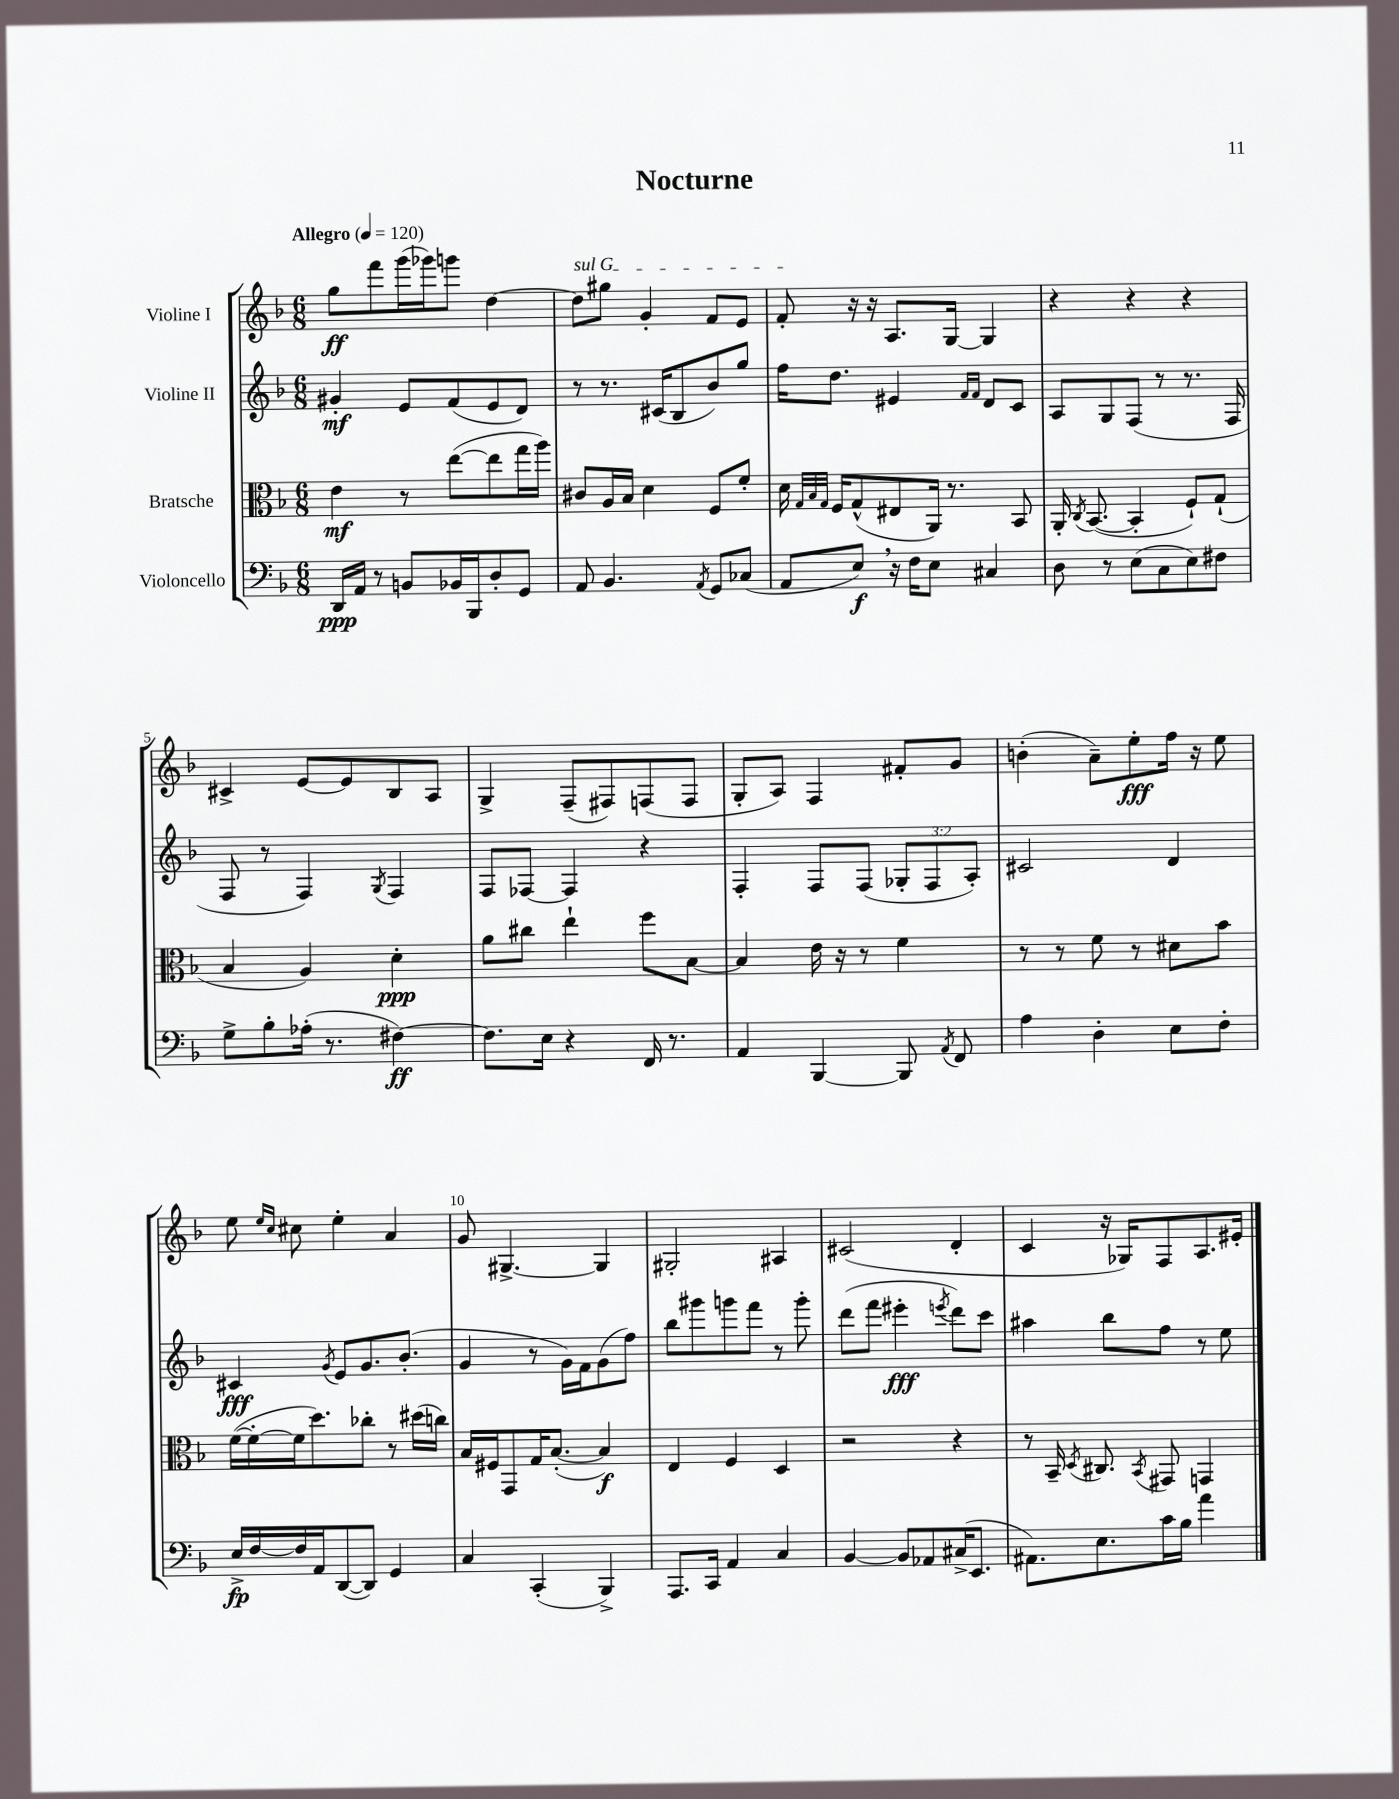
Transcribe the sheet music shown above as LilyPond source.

\header { title = "Nocturne" }
<<
\new StaffGroup <<
\new Staff = "s0" \with { instrumentName = "Violine I" } {
    \clef treble \key f \major \numericTimeSignature \time 6/8 \tempo "Allegro" 4 = 120
    \autoBeamOff g''8[\ff f'''8 g'''16( ges'''16) g'''8] d''4~ |
    \once \override TextSpanner.bound-details.left.text = \markup { \italic "sul G" } d''8[\startTextSpan gis''8] g'4-. f'8[ e'8] |
    f'8-.\stopTextSpan r16 r16 a8.[ g16]~ g4 |
    r4 r4 r4 |
    cis'4-> e'8[~ e'8 bes8 a8] |
    g4-> f8[--( fis8) f8( f8] |
    g8[-. a8]) f4 fis'8[-. g'8] |
    b'4-.( a'8[--) e''8-.\fff f''16] r16 e''8 |
    e''8 \grace { e''16[ c''16] } cis''8 e''4-. a'4 |
    g'8 gis4.~-> gis4 |
    gis2-. ais4 |
    cis'2( d'4-. |
    c'4 r16 ges16[) f8 a8. eis'16]-. \bar "|." |
}
\new Staff = "s1" \with { instrumentName = "Violine II" } {
    \clef treble \key f \major \numericTimeSignature \time 6/8 \override Staff.TupletNumber.text = #tuplet-number::calc-fraction-text
    \autoBeamOff gis'4-.\mf e'8[ f'8( e'8 d'8]) |
    r8 r8. cis'16[( bes8 bes'8) g''8] |
    f''16[ d''8.] eis'4 \grace { f'16[ f'16] } d'8[ c'8] |
    a8[ g8 f8]( r8 r8. f16 |
    f8 r8 f4) \acciaccatura { g8 } f4 |
    f8[ fes8]~ fes4 r4 |
    f4-. f8[ f8]( \tuplet 3/2 { ges8[-. f8 a8]-.) } |
    cis'2 d'4 |
    cis'4\fff \acciaccatura { g'8 } e'8[ g'8. bes'8.]-.( |
    g'4 r8 g'16[) f'16 g'8( f''8]) |
    bes''8[ gis'''8 g'''8 f'''8] r8 g'''8-. |
    d'''8[( f'''8] eis'''4-.\fff \acciaccatura { e'''8 } d'''8[) c'''8] |
    ais''4 bes''8[ f''8] r8 e''8 \bar "|." |
}
\new Staff = "s2" \with { instrumentName = "Bratsche" } {
    \clef alto \key f \major \numericTimeSignature \time 6/8
    \autoBeamOff e'4\mf r8 e''8[~( e''8 g''16 a''16]) |
    cis'8[ a16 bes16] d'4 f8[ f'8]-. |
    d'16 \grace { g32[ bes32 g32] } f16[ g8-^( eis8 a,16]) r8. bes,8 |
    a,16-. \acciaccatura { c8 } bes,8.~( bes,4-. f8[-!) g8]-!( |
    bes4 a4) d'4-.\ppp |
    a'8[ cis''8] e''4-! f''8[ bes8]~ |
    bes4 e'16 r16 r8 f'4 |
    r8 r8 f'8 r8 dis'8[ bes'8] |
    f'16[~( f'16~-. f'16 d''8.) ces''8]-. r8 dis''16[( c''16]) |
    bes16[ fis16 g,8 g16 bes8.]~-.( bes4\f) |
    e4 f4 d4 |
    r2 r4 |
    r8 bes,16-- \acciaccatura { d8 } cis8. \acciaccatura { bes,8 } gis,8 g,4 \bar "|." |
}
\new Staff = "s3" \with { instrumentName = "Violoncello" } {
    \clef bass \key f \major \numericTimeSignature \time 6/8
    \autoBeamOff d,16[\ppp a,16] r8 b,8[ bes,16 bes,,16 d8-. g,8] |
    a,8 bes,4. \acciaccatura { a,8 } g,8[ ces8]( |
    a,8[ e8]\f) \breathe r16 f16[ e8] cis4 |
    d8 r8 e8[( c8 e8) fis8] |
    g8[-> bes8-. aes16]-.( r8. fis4~\ff) |
    fis8.[ e16] r4 f,16 r8. |
    a,4 bes,,4~ bes,,8 \acciaccatura { a,8 } f,8 |
    a4 d4-. e8[ f8]-. |
    e16[->\fp f16~ f16 a,16 d,8~( d,8]) g,4 |
    c4 c,4-.( bes,,4->) |
    a,,8.[ c,16] a,4 c4 |
    bes,4~ bes,8[ aes,8 cis16->( e,8.] |
    ais,8.[) e8. c'16 bes16] a'4 \bar "|." |
}
>>
>>
\layout { \context { \Score \override BarNumber.break-visibility = ##(#f #t #t) barNumberVisibility = #(every-nth-bar-number-visible 5) } }
